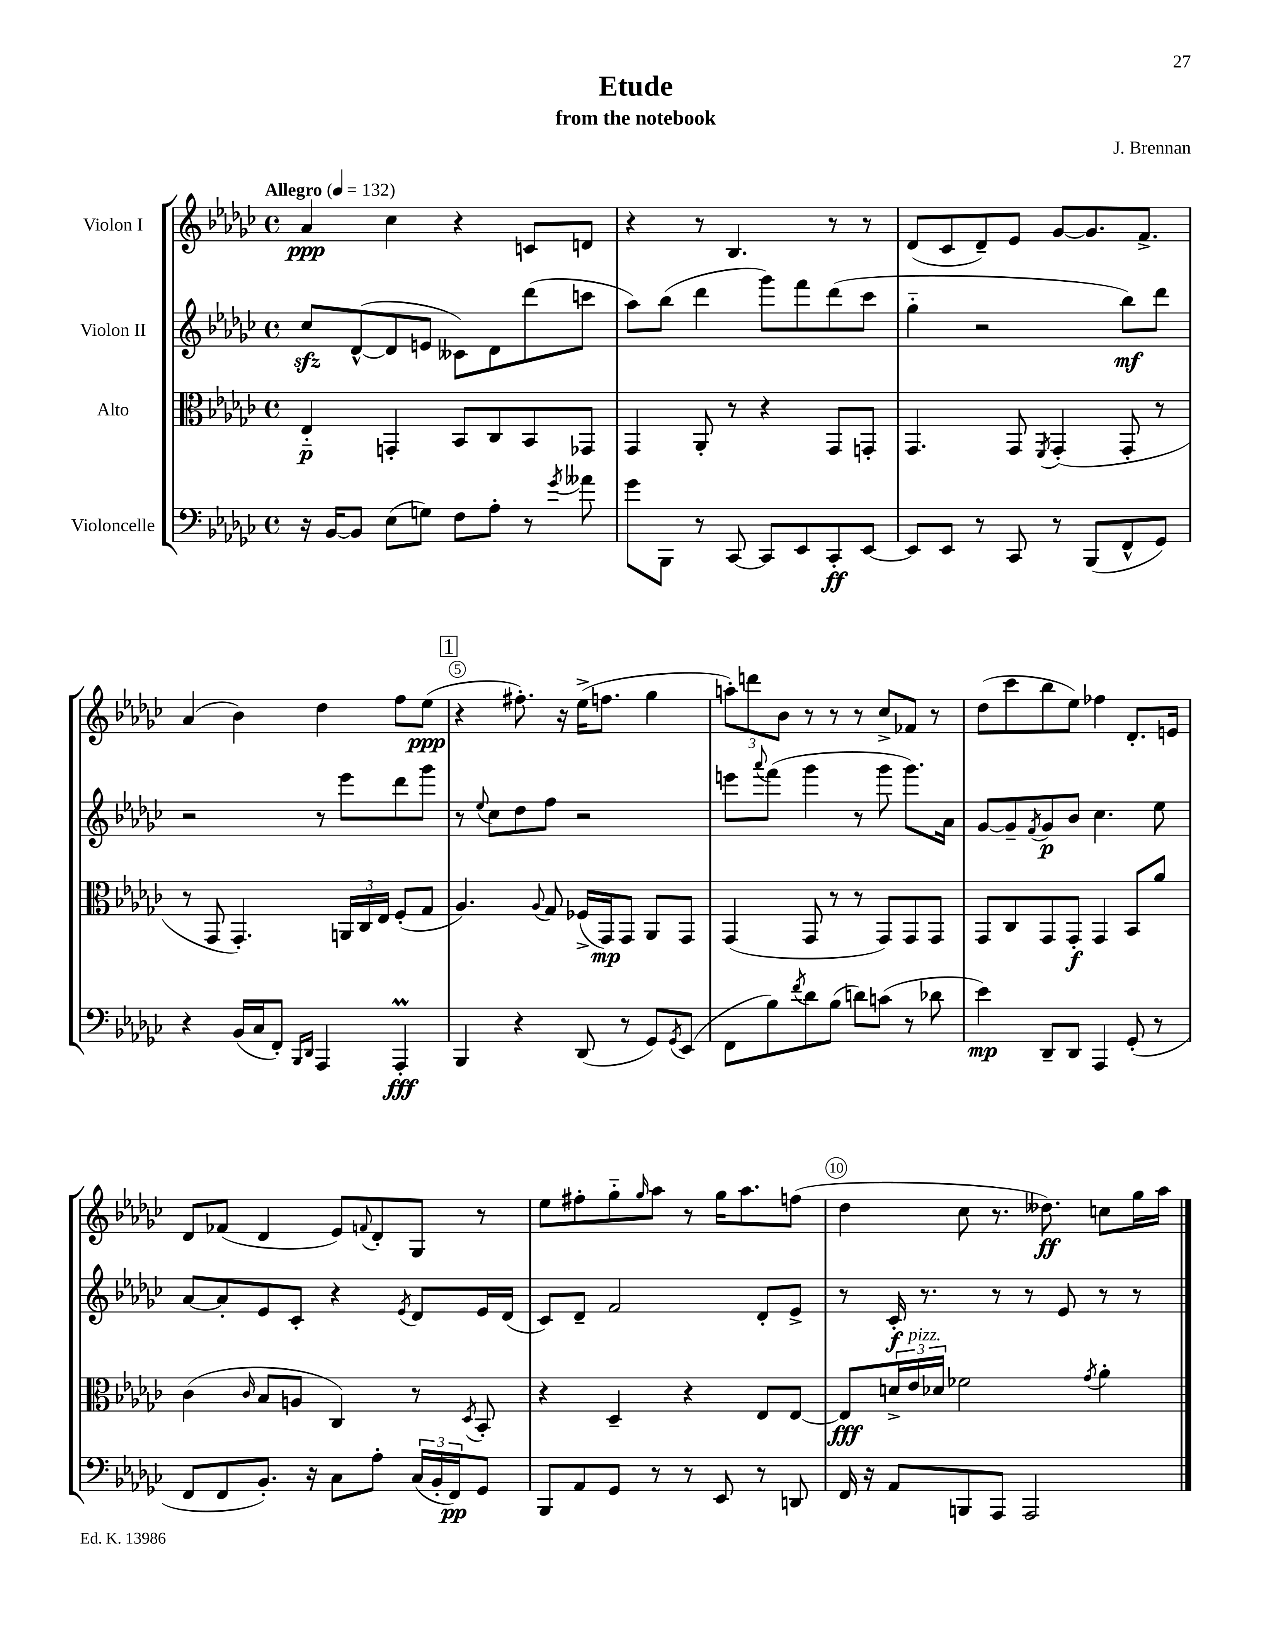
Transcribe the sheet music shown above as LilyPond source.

\header { title = "Etude" composer = "J. Brennan" subtitle = "from the notebook" }
<<
\new StaffGroup <<
\new Staff = "s0" \with { instrumentName = "Violon I" } {
    \clef treble \key ges \major \defaultTimeSignature \time 4/4 \tempo "Allegro" 4 = 132
    aes'4\ppp ces''4 r4 c'8 d'8 |
    r4 r8 bes4. r8 r8 |
    des'8( ces'8 des'8--) ees'8 ges'8~ ges'8. f'8.-> |
    aes'4( bes'4) des''4 f''8 ees''8\ppp( |
    \mark \markup { \box "1" } r4 fis''8.-.) r16 ees''16->( f''8. ges''4 |
    \tuplet 3/2 { a''8-.) d'''8 bes'8 } r8 r8 r8 ces''8-> fes'8 r8 |
    des''8( ces'''8 bes''8 ees''8) fes''4 des'8.-. e'16 |
    des'8 fes'8( des'4 ees'8) \appoggiatura { f'8 } des'8-. ges8 r8 |
    ees''8 fis''8-. ges''8-_ \grace { ges''16 } aes''8 r8 ges''16 aes''8. f''8( |
    des''4 ces''8 r8. deses''8.\ff) c''8 ges''16 aes''16 \bar "|." |
}
\new Staff = "s1" \with { instrumentName = "Violon II" } {
    \clef treble \key ges \major \defaultTimeSignature \time 4/4
    ces''8\sfz des'8~-^( des'8 e'8 ceses'8) des'8 des'''8( c'''8 |
    aes''8) bes''8( des'''4 ges'''8) f'''8 des'''8( ces'''8 |
    ges''4-_ r2 bes''8\mf) des'''8 |
    r2 r8 ees'''8 des'''8 ges'''8 |
    \mark \markup { \box "1" } r8 \appoggiatura { ees''8 } ces''8 des''8 f''8 r2 |
    e'''8 \appoggiatura { aes'''8 } f'''8( ges'''4 r8 ges'''8 ges'''8.) aes'16 |
    ges'8~ ges'8-- \acciaccatura { f'8 } ges'8\p bes'8 ces''4. ees''8 |
    aes'8~ aes'8-. ees'8 ces'8-. r4 \acciaccatura { ees'8 } des'8 ees'16 des'16( |
    ces'8) des'8-- f'2 des'8-. ees'8-> |
    r8 ces'16-.\f r8. r8 r8 ees'8 r8 r8 \bar "|." |
}
\new Staff = "s2" \with { instrumentName = "Alto" } {
    \clef alto \key ges \major \defaultTimeSignature \time 4/4
    ees4-_\p g,4-. bes,8 ces8 bes,8 ges,8 |
    ges,4 aes,8-. r8 r4 ges,8 g,8-. |
    ges,4. ges,8 \acciaccatura { f,8 } ges,4-.( ges,8-. r8 |
    r8 ges,8 ges,4.-.) \tuplet 3/2 { a,16 ces16 ees16 } f8-.( ges8 |
    \mark \markup { \box "1" } aes4.) \appoggiatura { aes8 } ges8 fes16->( ges,16\mp) ges,8 aes,8 ges,8 |
    ges,4( ges,8 r8 r8 ges,8) ges,8 ges,8 |
    ges,8 ces8 ges,8 ges,8-.\f ges,4 bes,8 aes'8 |
    ces'4( \grace { ces'16 } bes8 a8 ces4) r8 \acciaccatura { des8 } bes,8-. |
    r4 des4-- r4 ees8 ees8~ |
    ees8\fff \tuplet 3/2 { d'16-> ees'16^\markup { \italic "pizz." } des'16 } fes'2 \acciaccatura { ges'8 } aes'4-. \bar "|." |
}
\new Staff = "s3" \with { instrumentName = "Violoncelle" } {
    \clef bass \key ges \major \defaultTimeSignature \time 4/4
    r16 bes,16~ bes,8 ees8( g8) f8 aes8-. r8 \acciaccatura { ges'8 } aeses'8 |
    ges'8 bes,,8 r8 ces,8~ ces,8 ees,8 ces,8-.\ff ees,8~ |
    ees,8 ees,8 r8 ces,8 r8 bes,,8( f,8-^ ges,8) |
    r4 bes,16( ces16 f,8-.) \grace { bes,,16 des,16 } aes,,4 aes,,4-.\prall\fff |
    \mark \markup { \box "1" } bes,,4 r4 des,8( r8 ges,8) \acciaccatura { ges,8 } ees,8( |
    f,8 bes8) \acciaccatura { f'8 } des'8 bes8( d'8) c'8( r8 des'8 |
    ees'4\mp) des,8-- des,8 aes,,4 ges,8-.( r8 |
    f,8 f,8 bes,8.-.) r16 ces8 aes8-. \tuplet 3/2 { ces16( bes,16-. f,16\pp) } ges,8 |
    bes,,8 aes,8 ges,8 r8 r8 ees,8 r8 d,8 |
    f,16 r16 aes,8 b,,8 aes,,8 aes,,2 \bar "|." |
}
>>
>>
\layout { \context { \Score \override BarNumber.break-visibility = ##(#f #t #t) barNumberVisibility = #(every-nth-bar-number-visible 5) \override BarNumber.stencil = #(make-stencil-circler 0.1 0.3 ly:text-interface::print) } }
